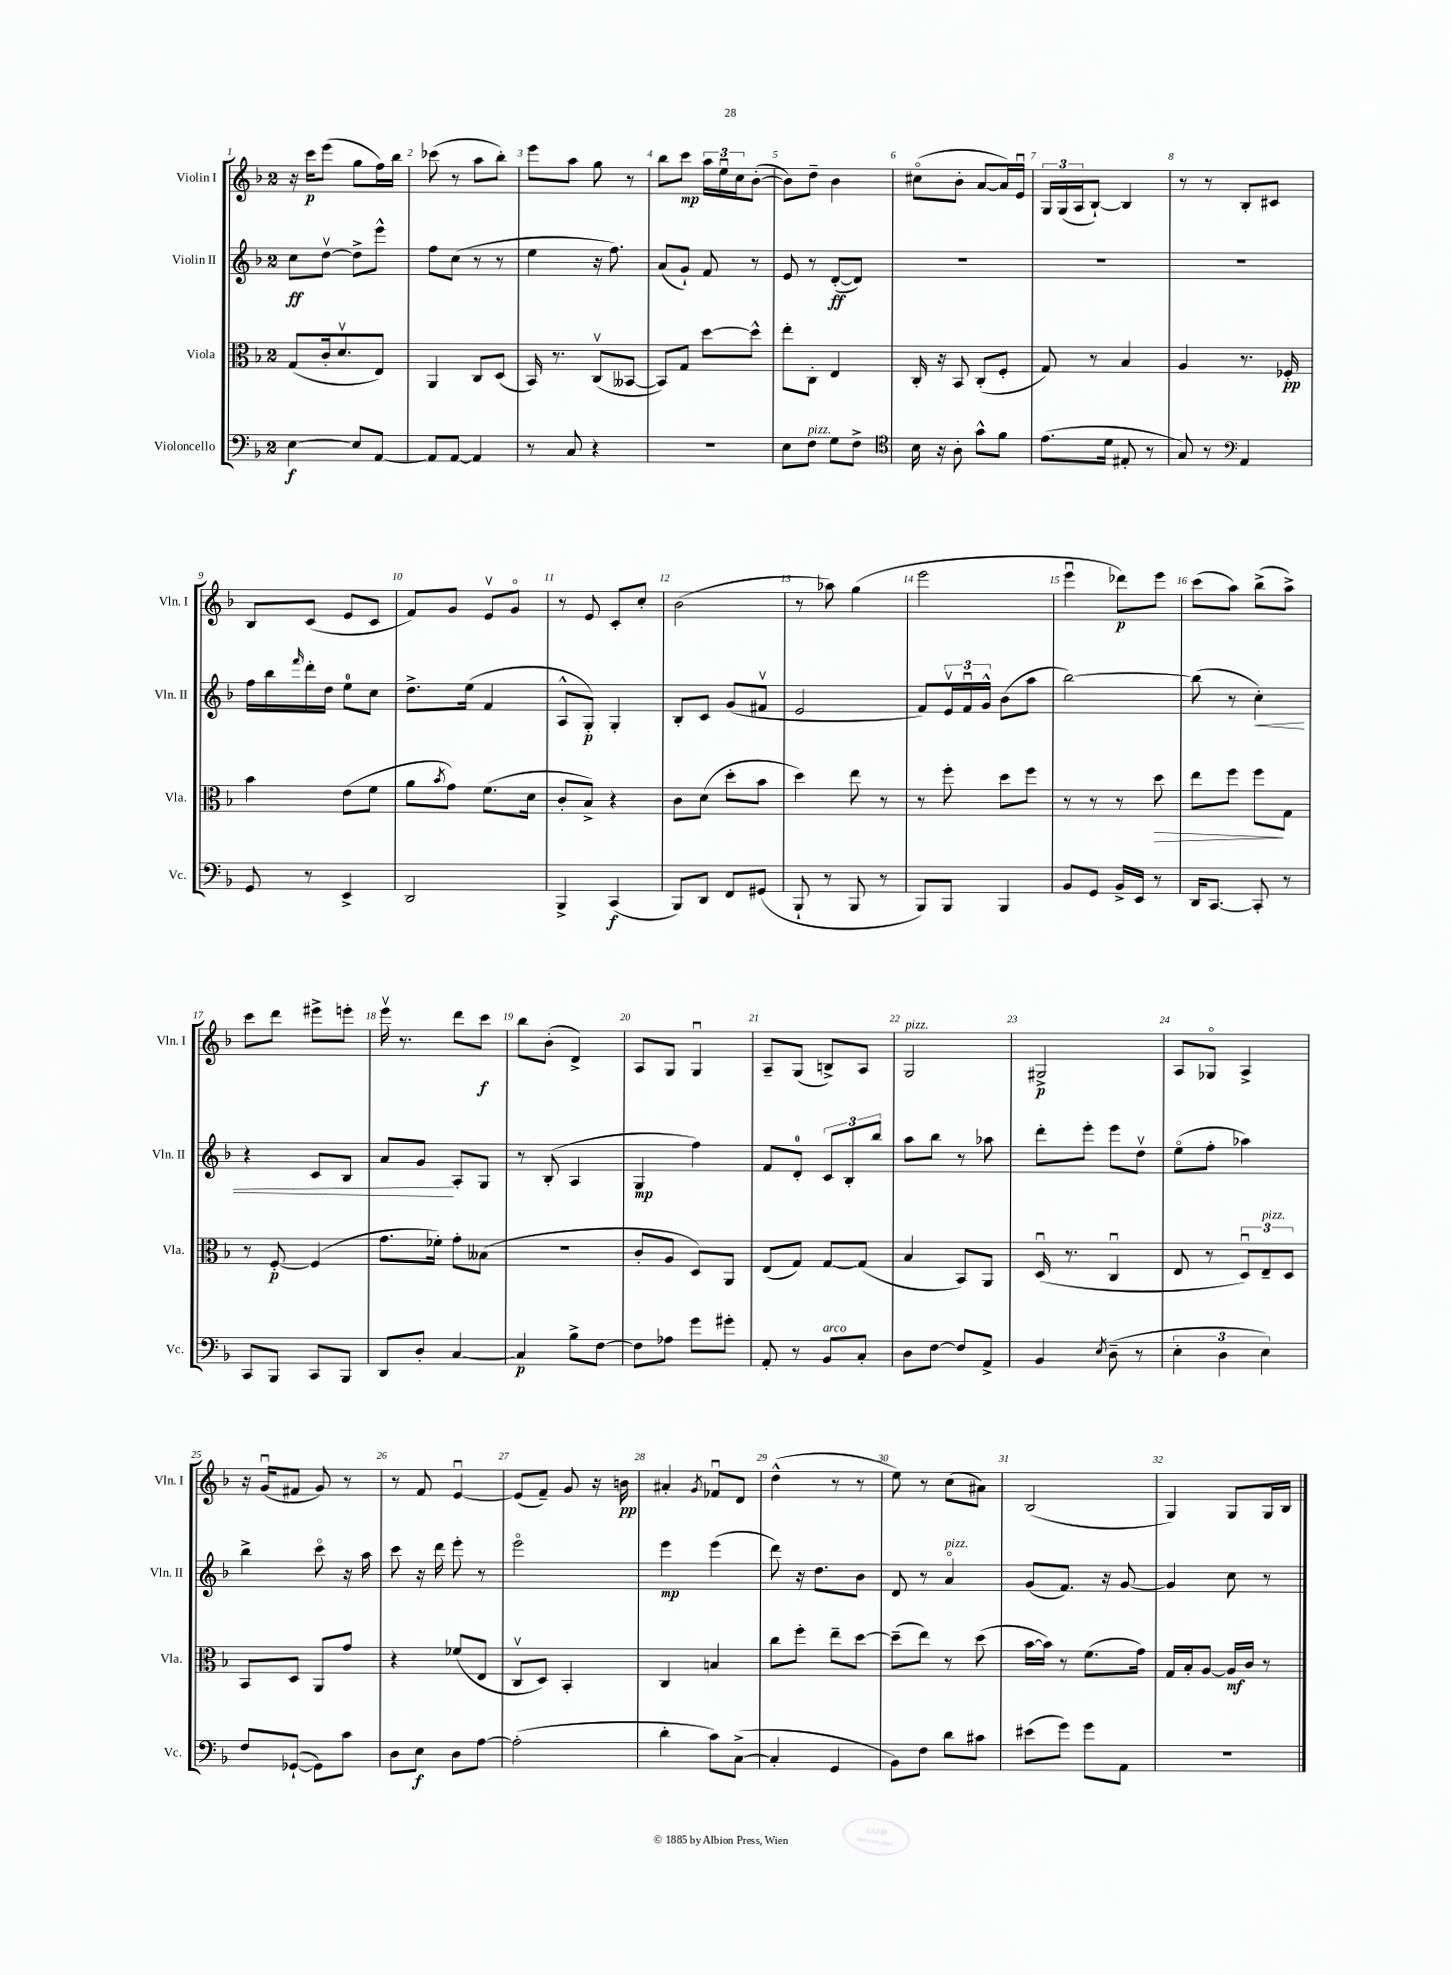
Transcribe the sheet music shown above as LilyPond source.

<<
\new StaffGroup <<
\new Staff = "s0" \with { instrumentName = "Violin I" shortInstrumentName = "Vln. I" } {
    \clef treble \key f \major \once \override Staff.TimeSignature.style = #'single-digit \time 2/4
    r16 c'''16\p e'''8( g''8 f''16) bes''16 |
    ces'''8( r8 a''8 bes''8-.) |
    e'''8 a''8 g''8 r8 |
    bes''8 c'''8\mp \tuplet 3/2 { a''16 e''16\downbow c''16 } bes'8~-.( |
    bes'8) d''8-- bes'4 |
    cis''8\flageolet( bes'8-. a'8~ a'16) e'16\downbow |
    \tuplet 3/2 { g16 g16( a16 } bes8~-!) bes4 |
    r8 r8 bes8-. cis'8 |
    bes8 c'8( e'8 c'8 |
    f'8) g'8 e'8\upbow g'8\flageolet |
    r8 e'8 c'8-. c''8-. |
    bes'2( |
    r8 aes''8) g''4( |
    e'''2 |
    e'''4\downbow des'''8\p) e'''8 |
    c'''8( a''8) bes''8->( a''8->) |
    c'''8 d'''8 eis'''8-> e'''8-. |
    e'''16\upbow r8. d'''8 c'''8\f |
    bes''8 bes'8-.( d'4->) |
    a8 g8 g4\downbow |
    a8-- g8( b8->) a8 |
    g2^\markup { \italic "pizz." } |
    gis2->\p |
    a8 ges8\flageolet a4-> |
    r16 g'16\downbow( fis'8 g'8) r8 |
    r8 f'8 e'4~\downbow |
    e'8( f'8--) g'8 r16 b'16\pp |
    ais'4-. \acciaccatura { g'8 } fes'8\downbow d'8 |
    d''4-^( r8 r8 |
    e''8) r8 c''8( ais'8) |
    bes2( |
    g4) g8 g16 bes16 \bar "|." |
}
\new Staff = "s1" \with { instrumentName = "Violin II" shortInstrumentName = "Vln. II" } {
    \clef treble \key f \major \once \override Staff.TimeSignature.style = #'single-digit \time 2/4
    c''8\ff d''8~\upbow d''8-> e'''8-^ |
    f''8 c''8( r8 r8 |
    e''4 r16 f''8.) |
    a'8( g'8-!) f'8 r8 |
    e'8 r8 d'8~-.\ff( d'8) |
    R2 |
    R2 |
    R2 |
    f''16 bes''16 \grace { f'''16 } d'''16-. d''16 e''8-0 c''8 |
    d''8.-> e''16( f'4 |
    a8-^ g8-.\p) g4-. |
    bes8-. c'8 g'8( fis'8\upbow |
    e'2 |
    f'8) \tuplet 3/2 { e'16\upbow f'16\downbow g'16-^ } bes'8( a''8 |
    bes''2~) |
    bes''8( r8 c''4-.\<) |
    r4 c'8 bes8 |
    a'8 g'8\! a8-. g8 |
    r8 bes8-.( a4 |
    g4\mp f''4) |
    f'8 d'8-0-. \tuplet 3/2 { c'8 bes8-. bes''8 } |
    a''8 bes''8 r8 aes''8 |
    d'''8-. e'''8-. e'''8 d''8\upbow |
    e''8\flageolet( f''8-. aes''4) |
    bes''4-> c'''8\flageolet r16 a''16 |
    c'''8 r16 d'''16 e'''8-. r8 |
    e'''2\flageolet |
    e'''4\mp e'''4( |
    d'''8) r16 d''8. bes'8 |
    d'8 r8 a'4\flageolet^\markup { \italic "pizz." } |
    g'8( f'8.) r16 g'8~ |
    g'4 c''8 r8 \bar "|." |
}
\new Staff = "s2" \with { instrumentName = "Viola" shortInstrumentName = "Vla." } {
    \clef alto \key f \major \once \override Staff.TimeSignature.style = #'single-digit \time 2/4
    g8( c'16-. d'8.\upbow e8) |
    a,4 c8 d8( |
    bes,16) r8. c8\upbow( beses,8~ |
    beses,8) g8 d''8~ d''8-^ |
    e''8-. c8-. e4 |
    c16-. r16 bes,8 c8-.( f8-. |
    g8) r8 bes4 |
    a4 r8. fes16-.\pp |
    bes'4 e'8( f'8 |
    a'8 \acciaccatura { bes'8 } g'8) f'8.( d'16 |
    c'8-. bes8->) r4 |
    c'8 d'8( d''8-. bes'8 |
    d''4) e''8 r8 |
    r8 f''8-. d''8 f''8 |
    r8 r8 r8 d''8\> |
    e''8 f''8 f''8\! g8 |
    r8 f8~-.\p f4( |
    g'8. fes'16-.) g'8-. beses8( |
    r2 |
    c'8-. a8 d8) a,8 |
    e8( g8) g8~ g8( |
    bes4 bes,8) a,8 |
    d16\downbow( r8. c4\downbow |
    e8 r8 \tuplet 3/2 { d8\downbow) e8--^\markup { \italic "pizz." } d8 } |
    bes,8 d8 a,8 g'8 |
    r4 fes'8( e8 |
    c8\upbow d8) bes,4-. |
    c4 b4 |
    c''8 f''8-. e''8-- d''8~ |
    d''8--( e''8) r8 d''8( |
    bes'16~ bes'16) r8 f'8.( g'16) |
    g16 bes16-. a8~ a16\mf c'16 r8 \bar "|." |
}
\new Staff = "s3" \with { instrumentName = "Violoncello" shortInstrumentName = "Vc." } {
    \clef bass \key f \major \once \override Staff.TimeSignature.style = #'single-digit \time 2/4
    e4~\f e8 a,8~ |
    a,8 a,8~ a,4 |
    r8 c8 r4 |
    R2 |
    e8 f8^\markup { \italic "pizz." } g8 f8-> |
    \clef tenor bes16 r16 a8-. g'8-^ f'8 |
    e'8.( d'16 eis8-. r8 |
    g8) r8 \clef bass a,4 |
    g,8 r8 e,4-> |
    d,2 |
    bes,,4-> c,4\f( |
    bes,,8) d,8 f,8 gis,8( |
    bes,,8-! r8 bes,,8 r8 |
    bes,,8) bes,,8 bes,,4 |
    bes,8 g,8 bes,16-> e,16 r8 |
    d,16 c,8.~ c,8-. r8 |
    c,8 bes,,8 c,8 bes,,8 |
    d,8 d8-. c4~ |
    c4\p bes8-> f8~ |
    f8 aes8 g'8 gis'8-. |
    a,8-. r8 bes,8^\markup { \italic "arco" } c8-. |
    d8 f8~ f8 a,8-> |
    bes,4 \acciaccatura { e8 } d8--( r8 |
    \tuplet 3/2 { e4-. d4 e4) } |
    f8 ges,8~-!( ges,8) c'8 |
    d8 e8\f d8 a8~ |
    a2-.( |
    d'4-. c'8) c8~->( |
    c4-. g,4 |
    bes,8) f8 d'8 cis'8 |
    eis'8( g'8) g'8 a,8 |
    R2 \bar "|." |
}
>>
>>
\layout { \context { \Score \override BarNumber.break-visibility = ##(#f #t #t) barNumberVisibility = #all-bar-numbers-visible } }
